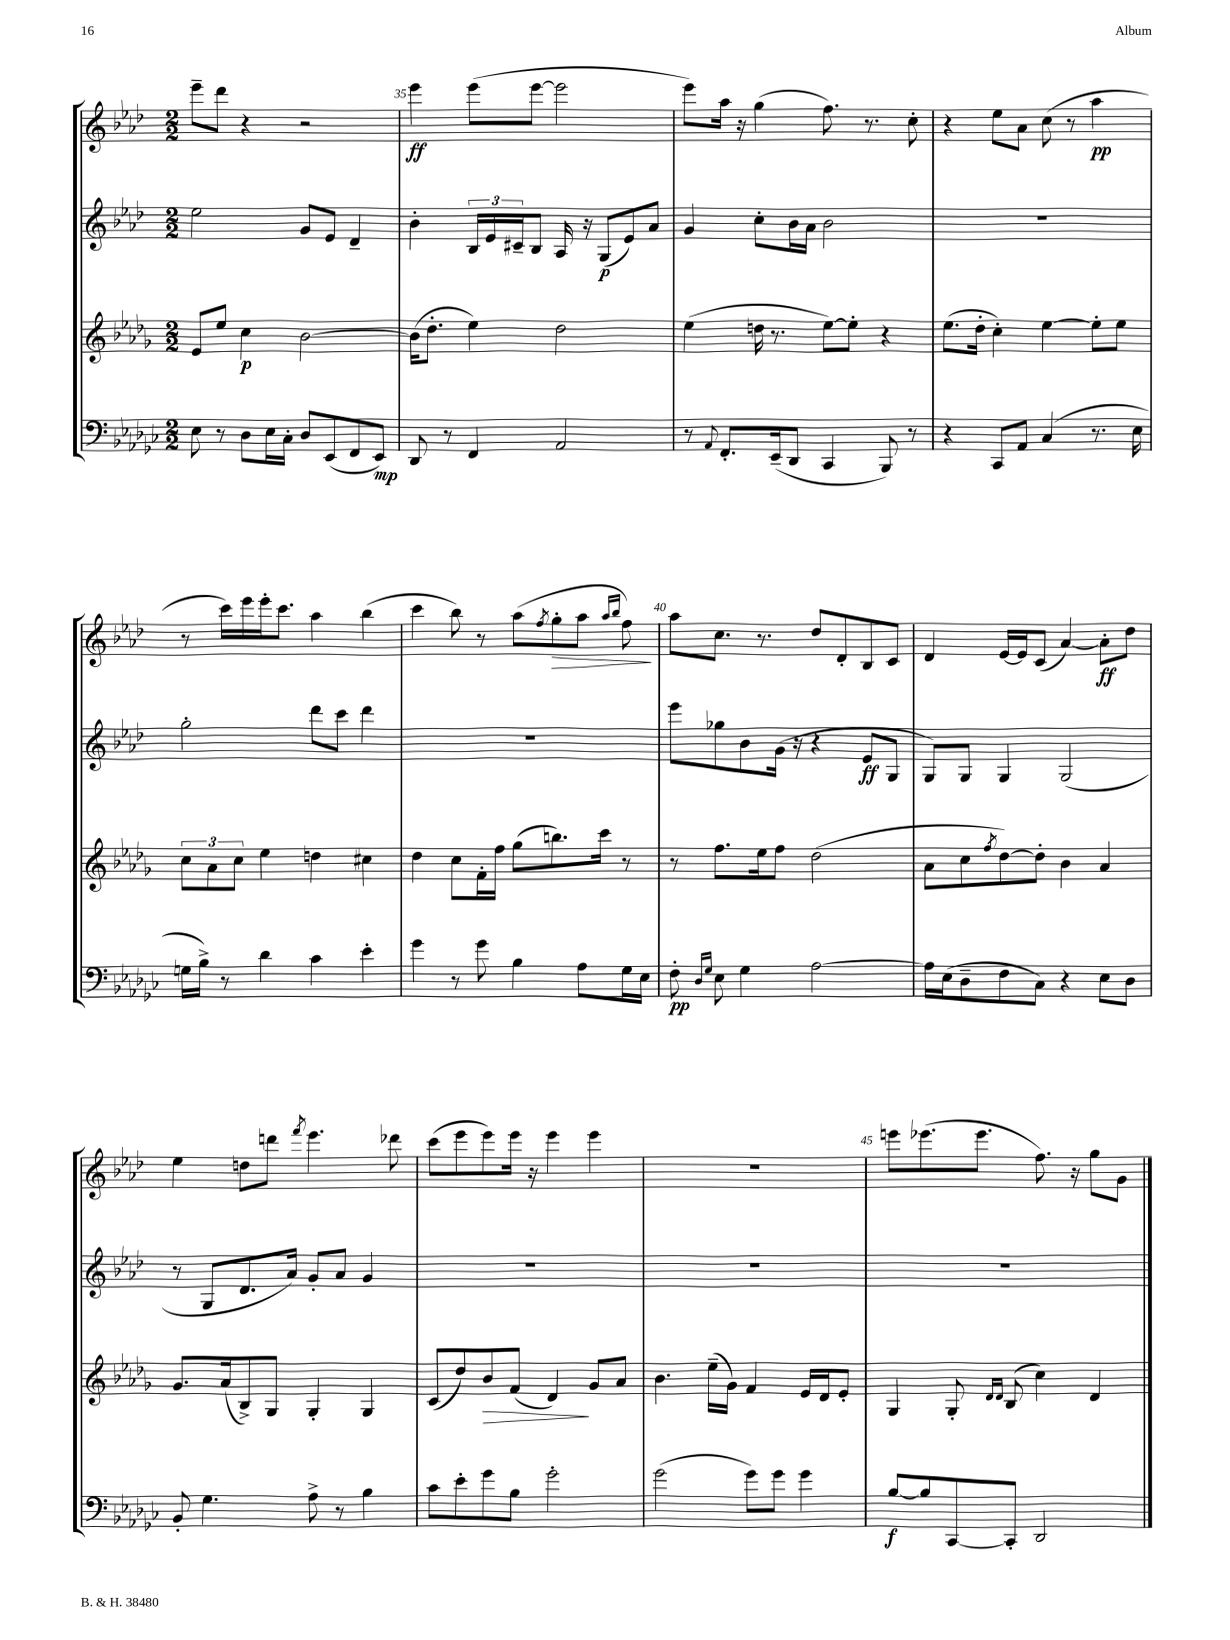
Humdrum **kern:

**kern	**kern	**kern	**kern
*staff4	*staff3	*staff2	*staff1
*clefF4	*clefG2	*clefG2	*clefG2
*k[b-e-a-d-g-c-]	*k[b-e-a-d-g-]	*k[b-e-a-d-]	*k[b-e-a-d-]
*M2/2	*M2/2	*M2/2	*M2/2
8E-	8e-	2ee-	8eee-~
8r	8ee-	.	8ddd-
8D-	4cc	.	4r
16E-	.	.	.
16C-'	.	.	.
8D-	[2b-	8g	2r
(8EE-	.	8e-	.
8FF	.	4d-~	.
8EE-)	.	.	.
=	=	=	=
8DD-	(16b-]	4b-'	4eee-
.	8.dd-'	.	.
8r	.	.	.
4FF	4ee-)	24B-	(8eee-
.	.	24e-	.
.	.	24c#~	.
.	.	8B-	[8eee-
2AA-	2dd-	16A-	2eee-]
.	.	16r	.
.	.	(8G	.
.	.	8e-)	.
.	.	8a-	.
=	=	=	=
8r	(4ee-	4g	8eee-)
8qqAA-	.	.	.
8.FF'	.	.	16aa-
.	.	.	16r
.	16dd	8cc'	(4gg
(16EE-~	8.r	.	.
8DD-	.	16b-	.
.	.	16a-	.
4CC-	[8ee-)	2b-	8.ff)
.	8ee-']	.	.
.	.	.	8.r
8BBB-)	4r	.	.
8r	.	.	8cc'
=	=	=	=
4r	(8.ee-	1r	4r
.	16dd-'	.	.
8CC-	4cc')	.	8ee-
8AA-	.	.	8a-
(4C-	[4ee-	.	(8cc
.	.	.	8r
8.r	8ee-']	.	4aa-
.	8ee-	.	.
16E-	.	.	.
=	=	=	=
16G	12cc	2gg'	8r
16B-^)	.	.	.
.	12a-	.	.
8r	.	.	16ccc)
.	12cc	.	.
.	.	.	16eee-
4d-	4ee-	.	16eee-'
.	.	.	8.ccc
4c-	4dd	8ddd-	4aa-
.	.	8ccc	.
4e-'	4cc#	4ddd-	(4bb-
=	=	=	=
4g-	4dd-	1r	4ccc
8r	8cc	.	8bb-)
8g-	16f'	.	8r
.	16ff	.	.
4B-	(8gg-	.	(8aa-
.	.	.	8qff
.	8.bb)	.	8gg'
8A-	.	.	8aa-
.	16ccc	.	.
.	.	.	16qqaa-
.	.	.	16qqbb-
16G-	8r	.	8ff)
16E-	.	.	.
=	=	=	=
8F'	8r	8eee-	8aa-
16qqD-	.	.	.
16qqG-	.	.	.
8E-	8.ff	8gg-	8.cc
4G-	.	8b-	.
.	16ee-	.	8.r
.	8ff	(16g	.
.	.	16r	.
[2A-	(2dd-	4r	8dd-
.	.	.	8d-'
.	.	8e-	8B-
.	.	8G	8c
=	=	=	=
16A-]	8a-	8G)	4d-
(16E-	.	.	.
8D-~	8cc	8G	.
.	8qff	.	.
8F	[8dd-)	4G	[16e-
.	.	.	16e-]
8C-)	8dd-']	.	(8c
4r	4b-	(2G	[4a-)
8E-	4a-	.	8a-']
8D-	.	.	8dd-
=	=	=	=
8BB-'	8.g-	8r	4ee-
4.G-	.	8G	.
.	(16a-	.	.
.	8B-^)	8.d-	8dd
.	8G-	.	8ddd
.	.	16a-)	.
.	.	.	8qfff
8A-^	4G-'	8g'	4.eee-
8r	.	8a-	.
4B-	4G-	4g	.
.	.	.	8ddd-
=	=	=	=
8c-	(8c	1r	(8ccc
8e-'	8dd-)	.	8eee-
8g-	8b-	.	8eee-)
8B-	(8f	.	16eee-
.	.	.	16r
2g-'	4d-)	.	4eee-
.	8g-	.	4eee-
.	8a-	.	.
=	=	=	=
(2g-	4.b-	1r	1r
.	(16ee-~	.	.
.	16g-)	.	.
8g-)	4f	.	.
8g-	.	.	.
4g-	16e-	.	.
.	16d-	.	.
.	8e-'	.	.
=	=	=	=
[8B-	4G-	1r	8eee
8B-]	.	.	(8.eee-
[8CC-	8G-'	.	.
.	.	.	8.eee-
.	16qqd-	.	.
.	16qqd-	.	.
8CC-']	(8B-	.	.
2DD-	4cc)	.	8.ff)
.	.	.	16r
.	4d-	.	8gg
.	.	.	8g
==	==	==	==
*-	*-	*-	*-
